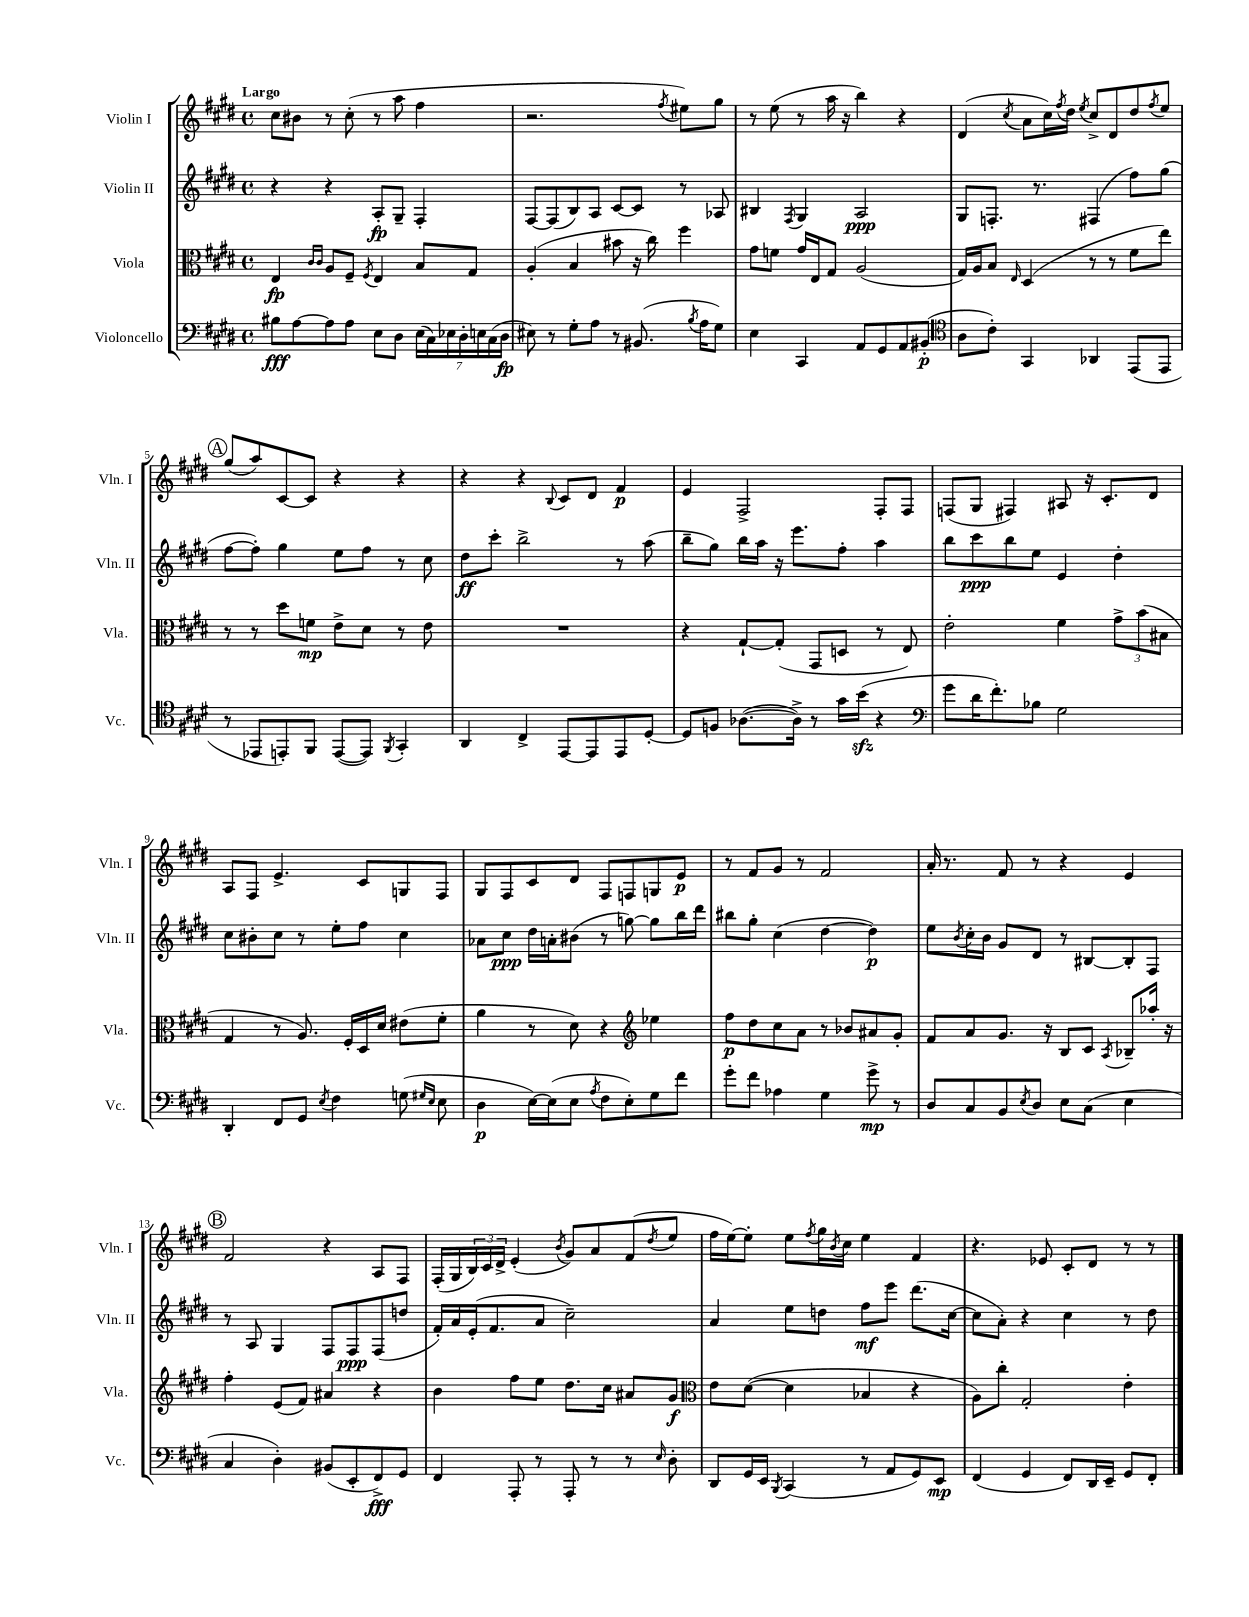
<<
\new StaffGroup <<
\new Staff = "s0" \with { instrumentName = "Violin I" shortInstrumentName = "Vln. I" } {
    \clef treble \key e \major \defaultTimeSignature \time 4/4 \tempo "Largo"
    cis''8 bis'8 r8 cis''8-.( r8 a''8 fis''4 |
    r2. \acciaccatura { fis''8 } eis''8) gis''8 |
    r8 e''8( r8 a''16 r16 b''4) r4 |
    dis'4( \acciaccatura { cis''8 } a'8 cis''16) \acciaccatura { fis''8 } dis''16 \acciaccatura { e''8 } cis''8-> dis'8 dis''8 \acciaccatura { fis''8 } e''8 |
    \mark \markup { \circle "A" } gis''8( a''8) cis'8~ cis'8 r4 r4 |
    r4 r4 \appoggiatura { b8 } cis'8 dis'8 fis'4\p |
    e'4 fis2-> fis8-. fis8 |
    f8( gis8 fis4) ais8 r16 cis'8.-. dis'8 |
    a8 fis8 e'4.-> cis'8 g8 fis8 |
    gis8 fis8 cis'8 dis'8 fis8 f8 g8 e'8\p |
    r8 fis'8 gis'8 r8 fis'2 |
    a'16-. r8. fis'8 r8 r4 e'4 |
    \mark \markup { \circle "B" } fis'2 r4 a8 fis8 |
    fis16-.( gis16 \tuplet 3/2 { b16) cis'16 dis'16-> } e'4-.( \acciaccatura { b'8 } gis'8) a'8 fis'8( \acciaccatura { dis''8 } e''8 |
    fis''16 e''16~) e''8-. e''8 \acciaccatura { fis''8 } gis''16 \acciaccatura { b'8 } cis''16 e''4 fis'4 |
    r4. ees'8 cis'8-. dis'8 r8 r8 \bar "|." |
}
\new Staff = "s1" \with { instrumentName = "Violin II" shortInstrumentName = "Vln. II" } {
    \clef treble \key e \major \defaultTimeSignature \time 4/4
    r4 r4 a8-.\fp gis8-- fis4-. |
    fis8~ fis8( b8) a8 cis'8~ cis'8 r8 aes8 |
    bis4 \acciaccatura { fis8 } gis4 a2\ppp |
    gis8 f8.-. r8. fis4( fis''8) gis''8( |
    \mark \markup { \circle "A" } fis''8~ fis''8-.) gis''4 e''8 fis''8 r8 cis''8 |
    dis''8\ff cis'''8-. b''2-> r8 a''8( |
    b''8-- gis''8) b''16 a''16 r16 e'''8. fis''8-. a''4 |
    b''8 cis'''8\ppp b''8 e''8 e'4 dis''4-. |
    cis''8 bis'8-. cis''8 r8 e''8-. fis''8 cis''4 |
    aes'8 cis''8\ppp dis''16 a'16-. bis'8( r8 g''8~) g''8 b''16 dis'''16 |
    bis''8 gis''8-. cis''4( dis''4~ dis''4\p) |
    e''8 \acciaccatura { b'8 } cis''16-. b'16 gis'8 dis'8 r8 bis8~ bis8-. fis8 |
    \mark \markup { \circle "B" } r8 a8 gis4 fis8 fis8\ppp fis8( d''8 |
    fis'16-.) a'16 e'16-.( fis'8. a'8 cis''2--) |
    a'4 e''8 d''8 fis''8\mf e'''8 dis'''8.( cis''16~ |
    cis''8 a'8-.) r4 cis''4 r8 dis''8 \bar "|." |
}
\new Staff = "s2" \with { instrumentName = "Viola" shortInstrumentName = "Vla." } {
    \clef alto \key e \major \defaultTimeSignature \time 4/4
    e4\fp \grace { cis'16 cis'16 } a8 fis8-- \acciaccatura { fis8 } e4 b8 gis8 |
    a4-.( b4 bis'8 r16 cis''16) fis''4 |
    gis'8 f'8 gis'16 e16 gis8 a2( |
    gis16) a16 b8 \grace { e16 } dis4( r8 r8 fis'8 e''8) |
    \mark \markup { \circle "A" } r8 r8 dis''8 f'8\mp e'8-> dis'8 r8 e'8 |
    R1 |
    r4 gis8~-! gis8-.( gis,8 d8 r8 e8) |
    e'2-. fis'4 \tuplet 3/2 { gis'8-> b'8( bis8 } |
    gis4 r8 a8.) fis16-. dis16 dis'16 eis'8( fis'8-. |
    a'4 r8 dis'8) r4 \clef treble ees''4 |
    fis''8\p dis''8 cis''8 a'8 r8 bes'8 ais'8 gis'8-. |
    fis'8 a'8 gis'8. r16 b8 cis'8 \acciaccatura { a8 } bes8-- aes''16-. r16 |
    \mark \markup { \circle "B" } fis''4-. e'8( fis'8) ais'4 r4 |
    b'4 fis''8 e''8 dis''8. cis''16 ais'8 gis'8\f |
    \clef alto e'8 dis'8~( dis'4 bes4 r4 |
    a8) cis''8-. gis2-. e'4-. \bar "|." |
}
\new Staff = "s3" \with { instrumentName = "Violoncello" shortInstrumentName = "Vc." } {
    \clef bass \key e \major \defaultTimeSignature \time 4/4
    bis8\fff a8~ a8 a8 e8 dis8 \tuplet 7/4 { e16( cis16) ees16 dis16-. e16 cis16( dis16\fp } |
    eis8) r8 gis8-. a8 r8 bis,8.( \acciaccatura { b8 } a16 gis8) |
    e4 cis,4 a,8 gis,8 a,8 bis,8-.\p( |
    \clef tenor a8 cis'8-.) gis,4 aes,4 e,8( e,8 |
    \mark \markup { \circle "A" } r8 ees,8 e,8-.) fis,8 e,8~( e,8) \acciaccatura { fis,8 } gis,4-. |
    a,4 cis4-> e,8~ e,8 e,8 dis8~-. |
    dis8 f8 aes8.~( aes16->) r8 gis'16 b'16\sfz( r4 |
    \clef bass gis'8 dis'16 fis'8.-.) bes8 gis2 |
    dis,4-. fis,8 gis,8 \acciaccatura { e8 } fis4 g8( \grace { gis16 e16 } e8 |
    dis4\p e16~) e16( e8 \acciaccatura { a8 } fis8 e8-.) gis8 fis'8 |
    gis'8-. fis'8 aes4 gis4 gis'8->\mp r8 |
    dis8 cis8 b,8 \acciaccatura { e8 } dis8 e8 cis8( e4 |
    \mark \markup { \circle "B" } cis4 dis4-.) bis,8( e,8-. fis,8->\fff) gis,8 |
    fis,4 a,,8-. r8 a,,8-. r8 r8 \grace { e16 } dis8-. |
    dis,8 gis,16 e,16 \acciaccatura { b,,8 } cis,4( r8 a,8 gis,8) e,8\mp |
    fis,4( gis,4 fis,8) dis,16 e,16-- gis,8 fis,8-. \bar "|." |
}
>>
>>
